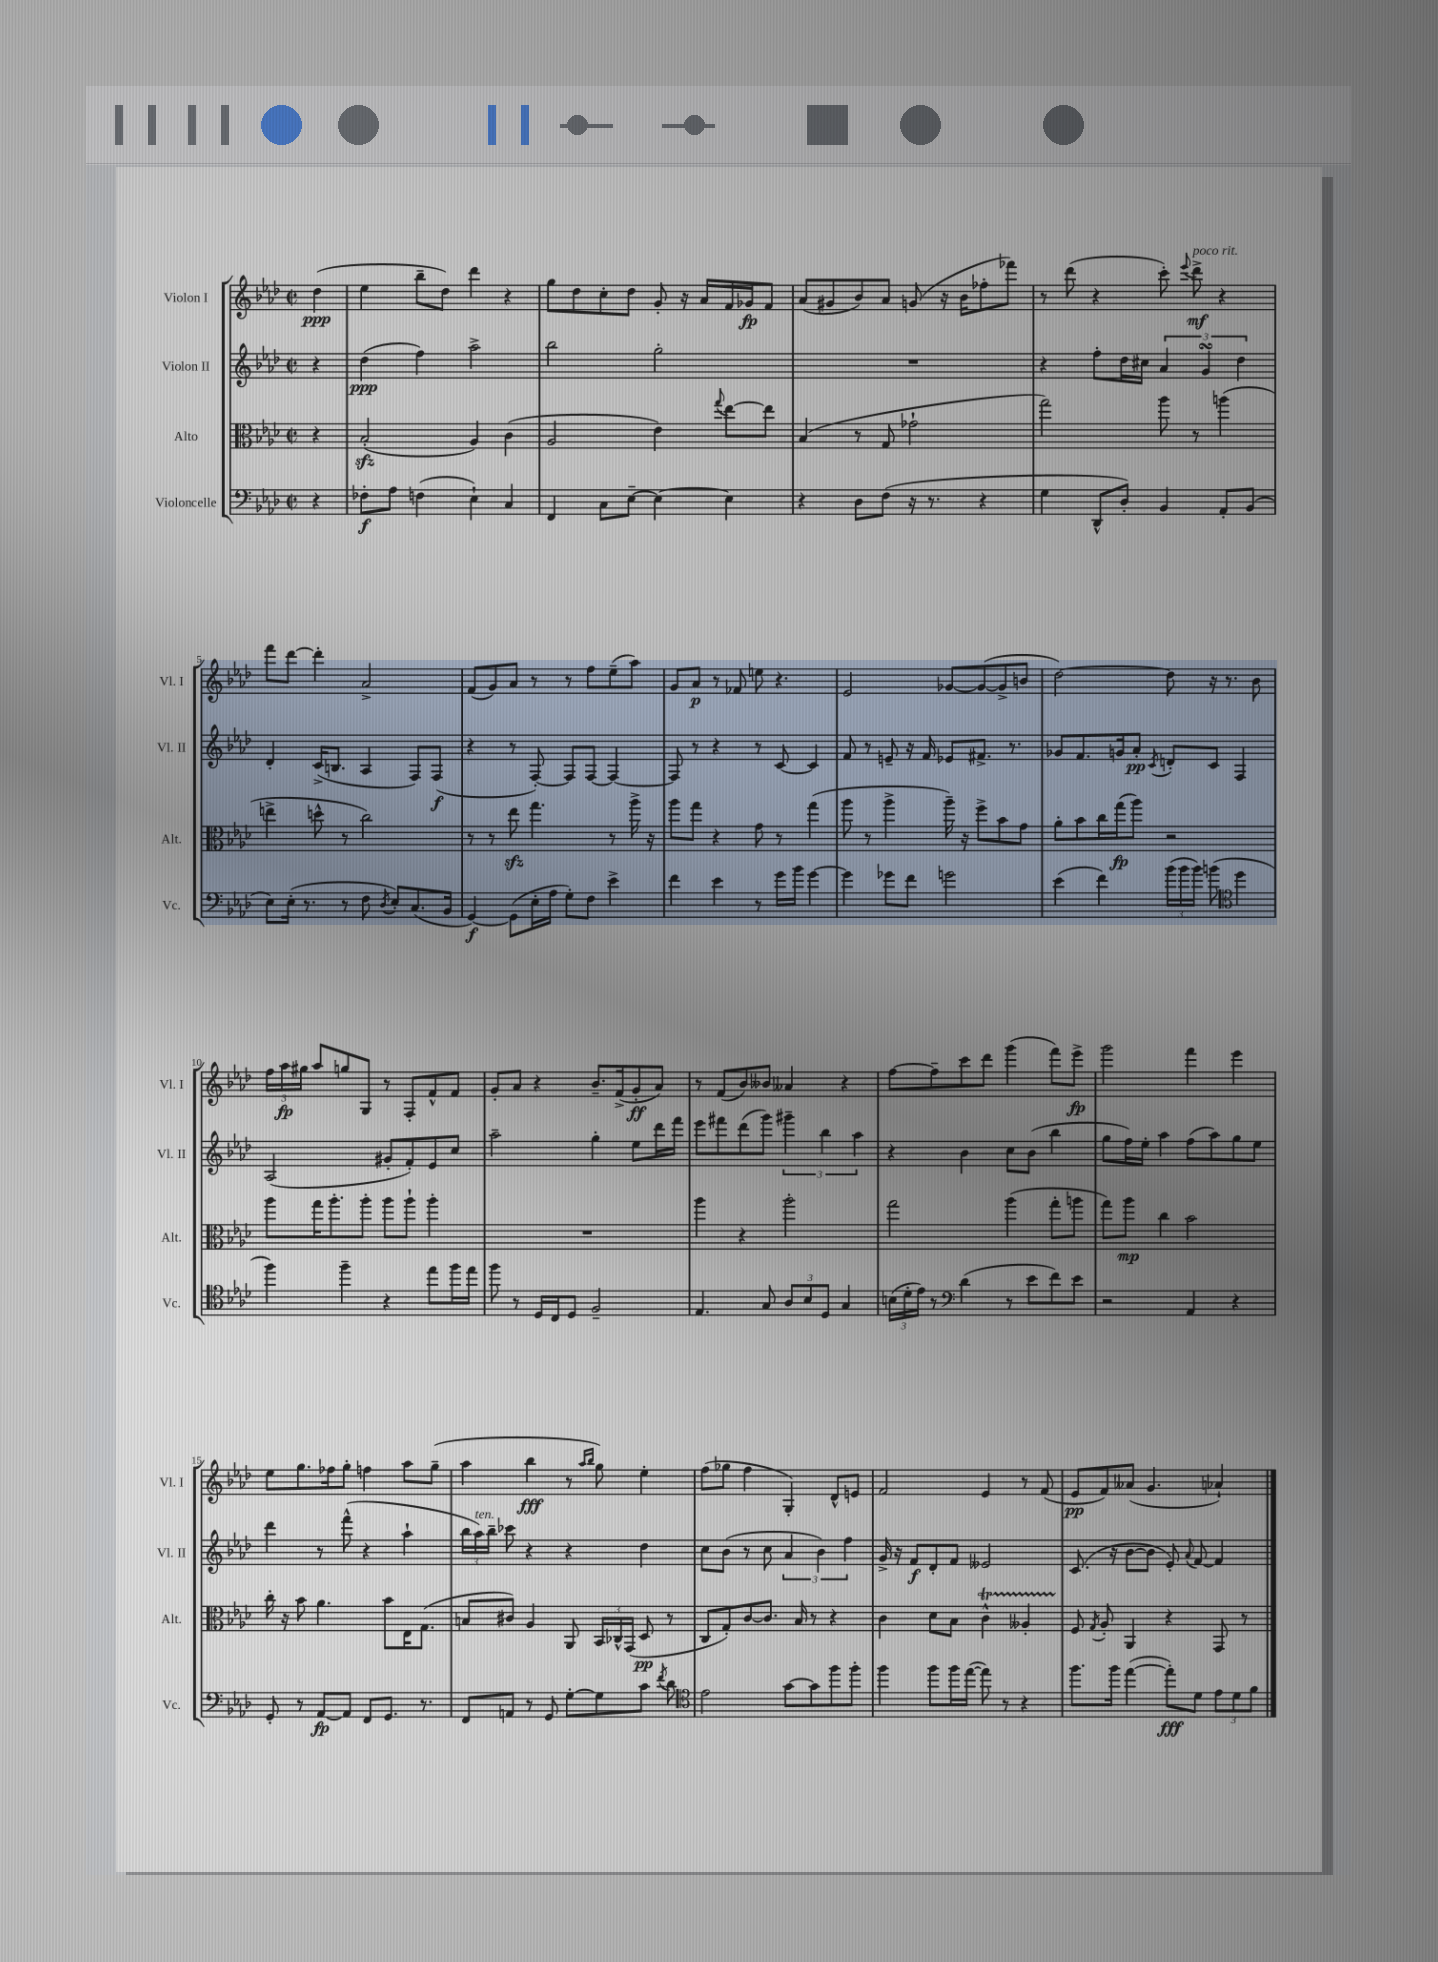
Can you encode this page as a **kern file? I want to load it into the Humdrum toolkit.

**kern	**dynam	**kern	**dynam	**kern	**dynam	**kern	**dynam
*part4	*part4	*part3	*part3	*part2	*part2	*part1	*part1
*staff4	*staff4	*staff3	*staff3	*staff2	*staff2	*staff1	*staff1
*I"Violoncelle	*	*I"Alto	*	*I"Violon II	*	*I"Violon I	*
*I'Vc.	*	*I'Alt.	*	*I'Vl. II	*	*I'Vl. I	*
*clefF4	*	*clefC3	*	*clefG2	*	*clefG2	*
*k[b-e-a-d-]	*	*k[b-e-a-d-]	*	*k[b-e-a-d-]	*	*k[b-e-a-d-]	*
*M2/2	*	*M2/2	*	*M2/2	*	*M2/2	*
*met(c|)	*	*met(c|)	*	*met(c|)	*	*met(c|)	*
=	=	=	=	=	=	=	=
4r	.	4r	.	4r	.	(4dd-\	ppp
=1	=1	=1	=1	=1	=1	=1	=1
8F-X'\L	f	(2B-zz'/	.	(4dd-\	ppp	4ee-\	.
8A-\J	.	.	.	.	.	.	.
(4Fn\	.	.	.	4ff\)	.	8bb-~\L	.
.	.	.	.	.	.	8dd-\J)	.
4E-`\)	.	4A-/)	.	2aa-^\	.	4ddd-\	.
4C/	.	(4c\	.	.	.	4r	.
=2	=2	=2	=2	=2	=2	=2	=2
4FF/	.	2A-/	.	2bb-\	.	8gg\L	.
.	.	.	.	.	.	8dd-\	.
8C\L	.	.	.	.	.	8cc'\	.
[8E-~\J	.	.	.	.	.	8dd-\J	.
4E-\_	.	4e-\)	.	2gg'\	.	8g'/	.
.	.	.	.	.	.	16r	.
.	.	.	.	.	.	16a-/LL	.
.	.	8qqgg/	.	.	.	.	.
4E-\]	.	[8ee-\L	.	.	.	16f/	.
.	.	.	.	.	.	16g-X/J	fp
.	.	8ee-\J]	.	.	.	8f/J	.
=3	=3	=3	=3	=3	=3	=3	=3
4r	.	(4B-/	.	1r	.	(8a-/L	.
.	.	.	.	.	.	8g#X/	.
8D-\L	.	8r	.	.	.	8b-/)	.
(8F\J	.	8G/	.	.	.	8a-/J	.
16r	.	2g-X`\	.	.	.	(8gn/	.
8.r	.	.	.	.	.	.	.
.	.	.	.	.	.	16r	.
.	.	.	.	.	.	16b-\KL	.
4r	.	.	.	.	.	8ff-X'\	.
.	.	.	.	.	.	8fff-X\J)	.
=4	=4	=4	=4	=4	=4	=4	=4
4G\	.	2gg\)	.	4r	.	8r	.
.	.	.	.	.	.	(8ddd-\	.
8DD-^^/L	.	.	.	8ff'\L	.	4r	.
8D-'/J)	.	.	.	16dd-\L	.	.	.
.	.	.	.	16cc#X\JJ	.	.	.
4BB-/	.	8aa-\	.	6a-/	.	8ccc'\)	.
.	.	.	.	.	.	8qqeee-/	.
!	!	!	!	!	!	!LO:TX:a:i:t=poco rit.	!
.	.	8r	.	.	.	8ddd-^\	mf
.	.	.	.	6gsSsS/	.	.	.
8AA-'/L	.	(4aan\	.	.	.	4r	.
.	.	.	.	6dd-\	.	.	.
(8BB-/J	.	.	.	.	.	.	.
!!LO:LB:g=z
=5	=5	=5	=5	=5	=5	=5	=5
8E-\L)	.	4een^\	.	4d-'/	.	8fff\L	.
(16E-'\Jk	.	.	.	.	.	[8ddd-\J	.
8.r	.	.	.	.	.	.	.
.	.	8ddn^^\	.	(16c^/KL	.	4ddd-'\]	.
.	.	.	.	8.Bn/J	.	.	.
8r	.	8r	.	.	.	.	.
8F\	.	2cc\)	.	4A-/	.	2a-^/	.
8qD-/	.	.	.	.	.	.	.
8E-'/L)	.	.	.	.	.	.	.
(8.C/	.	.	.	8F/L)	.	.	.
.	.	.	.	(8F/J	f	.	.
16BB-/Jk	.	.	.	.	.	.	.
=6	=6	=6	=6	=6	=6	=6	=6
[4GG/)	f	8r	.	4r	.	(8f/L	.
.	.	8r	.	.	.	8g/)	.
(8GG\L]	.	8ee-zz\	.	8r	.	8a-/J	.
16E-'\L	.	4.gg\	.	[8F'/)	.	8r	.
16A-\JJ	.	.	.	.	.	.	.
8G'\L)	.	.	.	8F/L]	.	8r	.
8F\J	.	.	.	[8F/J	.	8ff\L	.
4e-^\	.	8r	.	4F/_	.	(8ee-~\	.
.	.	16aa-^\	.	.	.	8aa-\J)	.
.	.	16r	.	.	.	.	.
=7	=7	=7	=7	=7	=7	=7	=7
4f\	.	8aa-\L	.	8F/]	.	8g/L	.
.	.	8gg\J	.	8r	.	8a-/J	p
4e-\	.	4r	.	4r	.	8r	.
.	.	.	.	.	.	8f-X/	.
8r	.	8g\	.	8r	.	8een\	.
16g\LL	.	8r	.	[8c/	.	4.r	.
16b-\JJ	.	.	.	.	.	.	.
[4g\	.	(4gg\	.	4c/]	.	.	.
=8	=8	=8	=8	=8	=8	=8	=8
4g\]	.	8aa-\	.	8f/	.	2e-/	.
.	.	8r	.	8r	.	.	.
8g-X\L	.	4aa-^\	.	8en~/	.	.	.
8f\J	.	.	.	16r	.	.	.
.	.	.	.	16f/	.	.	.
2gn\	.	16aa-~\)	.	8e-X/L	.	[8g-X/L	.
.	.	16r	.	.	.	.	.
.	.	8ff^\L	.	8.f#X^/J	.	(8g-/_	.
.	.	8b-\	.	.	.	8g-^/]	.
.	.	.	.	8.r	.	.	.
.	.	8g\J	.	.	.	8bn/J	.
=9	=9	=9	=9	=9	=9	=9	=9
(4e-\	.	8a-'\L	.	8g-X/L	.	[2dd-\)	.
.	.	8b-\	.	8.f/	.	.	.
4f\)	.	16cc\L	.	.	.	.	.
.	.	(16gg\J	fp	16gn/k	.	.	.
.	.	8aa-\J)	.	8a-'/J	pp	.	.
.	.	.	.	8qc/	.	.	.
(24b-\LL	.	2r	.	8dn'/L	.	8dd-\]	.
24b-\	.	.	.	.	.	.	.
24b-\JJ)	.	.	.	.	.	.	.
(8bn\	.	.	.	8c/J	.	16r	.
.	.	.	.	.	.	8.r	.
*clefC4	*	*	*	*	*	*	*
4dd-\	.	.	.	4F/	.	.	.
.	.	.	.	.	.	8b-\	.
!!LO:LB:g=z
=10	=10	=10	=10	=10	=10	=10	=10
4ff\)	.	8aa-\L	.	(2A-/	.	24ff\LL	.
.	.	.	.	.	.	24aa-\	fp
.	.	.	.	.	.	24gg#X\JJ	.
.	.	16gg\K	.	.	.	8aa-/L	.
.	.	8.aa-'\	.	.	.	.	.
4ff~\	.	.	.	.	.	8ggn/	.
.	.	8aa-'\J	.	.	.	8G/J	.
4r	.	8aa-\L	.	8g#X'/L	.	8r	.
.	.	8aa-`\J	.	8f'/)	.	8F'/L	.
8ee-\L	.	4aa-'\	.	8e-/	.	8f^^/	.
16ff\L	.	.	.	8cc/J	.	8f/J	.
16ee-\JJ	.	.	.	.	.	.	.
=11	=11	=11	=11	=11	=11	=11	=11
8ff\	.	1r	.	2aa-~\	.	8g'/L	.
8r	.	.	.	.	.	8a-/J	.
16D-/LL	.	.	.	.	.	4r	.
16C/J	.	.	.	.	.	.	.
8D-/J	.	.	.	.	.	.	.
2F~/	.	.	.	4gg'\	.	8.b-~/L	.
.	.	.	.	.	.	(16f^/k	.
.	.	.	.	8ee-\L	.	8g'/	ff
.	.	.	.	16ddd-\L	.	8a-/J)	.
.	.	.	.	16fff\JJ	.	.	.
=12	=12	=12	=12	=12	=12	=12	=12
4.E-/	.	4aa-\	.	8eee-\L	.	8r	.
.	.	.	.	8fff#X\	.	(8f/L	.
.	.	4r	.	(8ddd-\	.	8b-/)	.
8G/	.	.	.	8ggg\J)	.	8b--X/J	.
12A-/L	.	2aa-'\	.	6ggg#X~\	.	4a--X/	.
12B-/	.	.	.	.	.	.	.
12D-/J	.	.	.	6bb-\	.	.	.
4G/	.	.	.	.	.	4r	.
.	.	.	.	6aa-\	.	.	.
=13	=13	=13	=13	=13	=13	=13	=13
(24Bn\LL	.	2gg\	.	4r	.	[8ff\L	.
24d-'\	.	.	.	.	.	.	.
24e-\JJ)	.	.	.	.	.	.	.
8r	.	.	.	.	.	8ff~\]	.
*clefF4	*	*	*	*	*	*	*
(4d-\	.	.	.	4b-\	.	8ccc\	.
.	.	.	.	.	.	8ddd-\J	.
8r	.	(4aa-\	.	8cc\L	.	(4ggg\	.
8e-\L	.	.	.	(8b-\J	.	.	.
8f\)	.	8gg'\L	.	4bb-\	.	8fff\L)	.
8e-\J	.	8aan\J	.	.	.	8eee-^\J	fp
=14	=14	=14	=14	=14	=14	=14	=14
2r	.	8gg\L)	.	8gg\L	.	2ggg\	.
.	.	8aa-\J	mp	16ff\L)	.	.	.
.	.	.	.	16ee-'\JJ	.	.	.
.	.	4cc\	.	4aa-\	.	.	.
4AA-/	.	2b-\	.	(8ff\L	.	4fff\	.
.	.	.	.	8aa-\)	.	.	.
4r	.	.	.	8gg\	.	4eee-\	.
.	.	.	.	8ee-\J	.	.	.
!!LO:LB:g=z
=15	=15	=15	=15	=15	=15	=15	=15
8GG'/	.	16cc'\	.	4ddd-\	.	8ee-\L	.
.	.	16r	.	.	.	.	.
8r	.	8b-\	.	.	.	8.gg\	.
[8AA-/L	fp	4.a-\	.	8r	.	.	.
.	.	.	.	.	.	16ff-X\k	.
8AA-/J]	.	.	.	(8fff^^\	.	8gg'\J	.
8FF/L	.	.	.	4r	.	4ffn\	.
8.GG/J	.	8b-\L	.	.	.	.	.
.	.	16E-\K	.	4aa-`\	.	8aa-\L	.
8.r	.	(8.G\J	.	.	.	.	.
.	.	.	.	.	.	(8gg~\J	.
=16	=16	=16	=16	=16	=16	=16	=16
8FF/L	.	8Bn/L	.	24bb-\LL	.	4aa-\	.
!	!	!	!	!LO:TX:a:i:t=ten.	!	!	!
.	.	.	.	24aa-\)	.	.	.
.	.	.	.	24bb-~\JJ	.	.	.
8AAn/J	.	8c#X/J)	.	8ccc-X\	.	.	.
8r	.	4A-/	.	4r	.	4bb-\	fff
8GG/	.	.	.	.	.	.	.
[8G'\L	.	8AA-/	.	4r	.	8r	.
.	.	.	.	.	.	16qqaa-/LL	.
.	.	.	.	.	.	16qqbb-/JJ	.
8G\]	.	24BB-/LL	.	.	.	8gg\)	.
.	.	24C-X^^/	.	.	.	.	.
.	.	(24GG/JJ	.	.	.	.	.
8c\J	.	8D-/	pp	4dd-\	.	4ee-'\	.
8qf/	.	.	.	.	.	.	.
8d-\	.	8r	.	.	.	.	.
=17	=17	=17	=17	=17	=17	=17	=17
*clefC4	*	*	*	*	*	*	*
2e-\	.	8C/L	.	8cc\L	.	(8ff\L	.
.	.	8G'/)	.	(8b-\J	.	8gg-X\J	.
.	.	[8c/	.	8r	.	4ff\	.
.	.	8.c/J]	.	8cc\	.	.	.
[8g\L	.	.	.	6a-/	.	4G'/)	.
.	.	16B-/	.	.	.	.	.
8g\]	.	8r	.	.	.	.	.
.	.	.	.	6b-\)	.	.	.
8ff\	.	4r	.	.	.	8d-^^/L	.
.	.	.	.	6ff\	.	.	.
8ff'\J	.	.	.	.	.	8en/J	.
=18	=18	=18	=18	=18	=18	=18	=18
4ff\	.	4c\	.	16g^/	.	2f/	.
.	.	.	.	16r	.	.	.
.	.	.	.	8f/L	f	.	.
8ff\L	.	8d-\L	.	8d-'/	.	.	.
16ff\L	.	8B-\J	.	8f/J	.	.	.
([16ee-\JJ	.	.	.	.	.	.	.
8ee-\])	.	4ct^^\	.	2e--X/	.	4e-/	.
8r	.	.	.	.	.	.	.
4r	.	4A--XTTT'/	.	.	.	8r	.
.	.	.	.	.	.	(8f/	.
=19	=19	=19	=19	=19	=19	=19	=19
8.ff\L	.	8F/	.	(8.c/	.	8e-/L	pp
.	.	8qG/	.	.	.	.	.
.	.	8A-'/	.	.	.	8f/)	.
16ff\Jk	.	.	.	16r	.	.	.
([4ee-\	.	4AA-/	.	[8b-\L	.	(8a--X/J	.
.	.	.	.	8b-\J]	.	4.g/	.
8ee-'\L])	fff	4r	.	8e-'/)	.	.	.
.	.	.	.	8qqa-/	.	.	.
8d-\J	.	.	.	[8f/	.	.	.
12e-\L	.	8GG/	.	4f/]	.	4a-X`/)	.
12d-\	.	.	.	.	.	.	.
.	.	8r	.	.	.	.	.
12f\J	.	.	.	.	.	.	.
==	==	==	==	==	==	==	==
*-	*-	*-	*-	*-	*-	*-	*-
